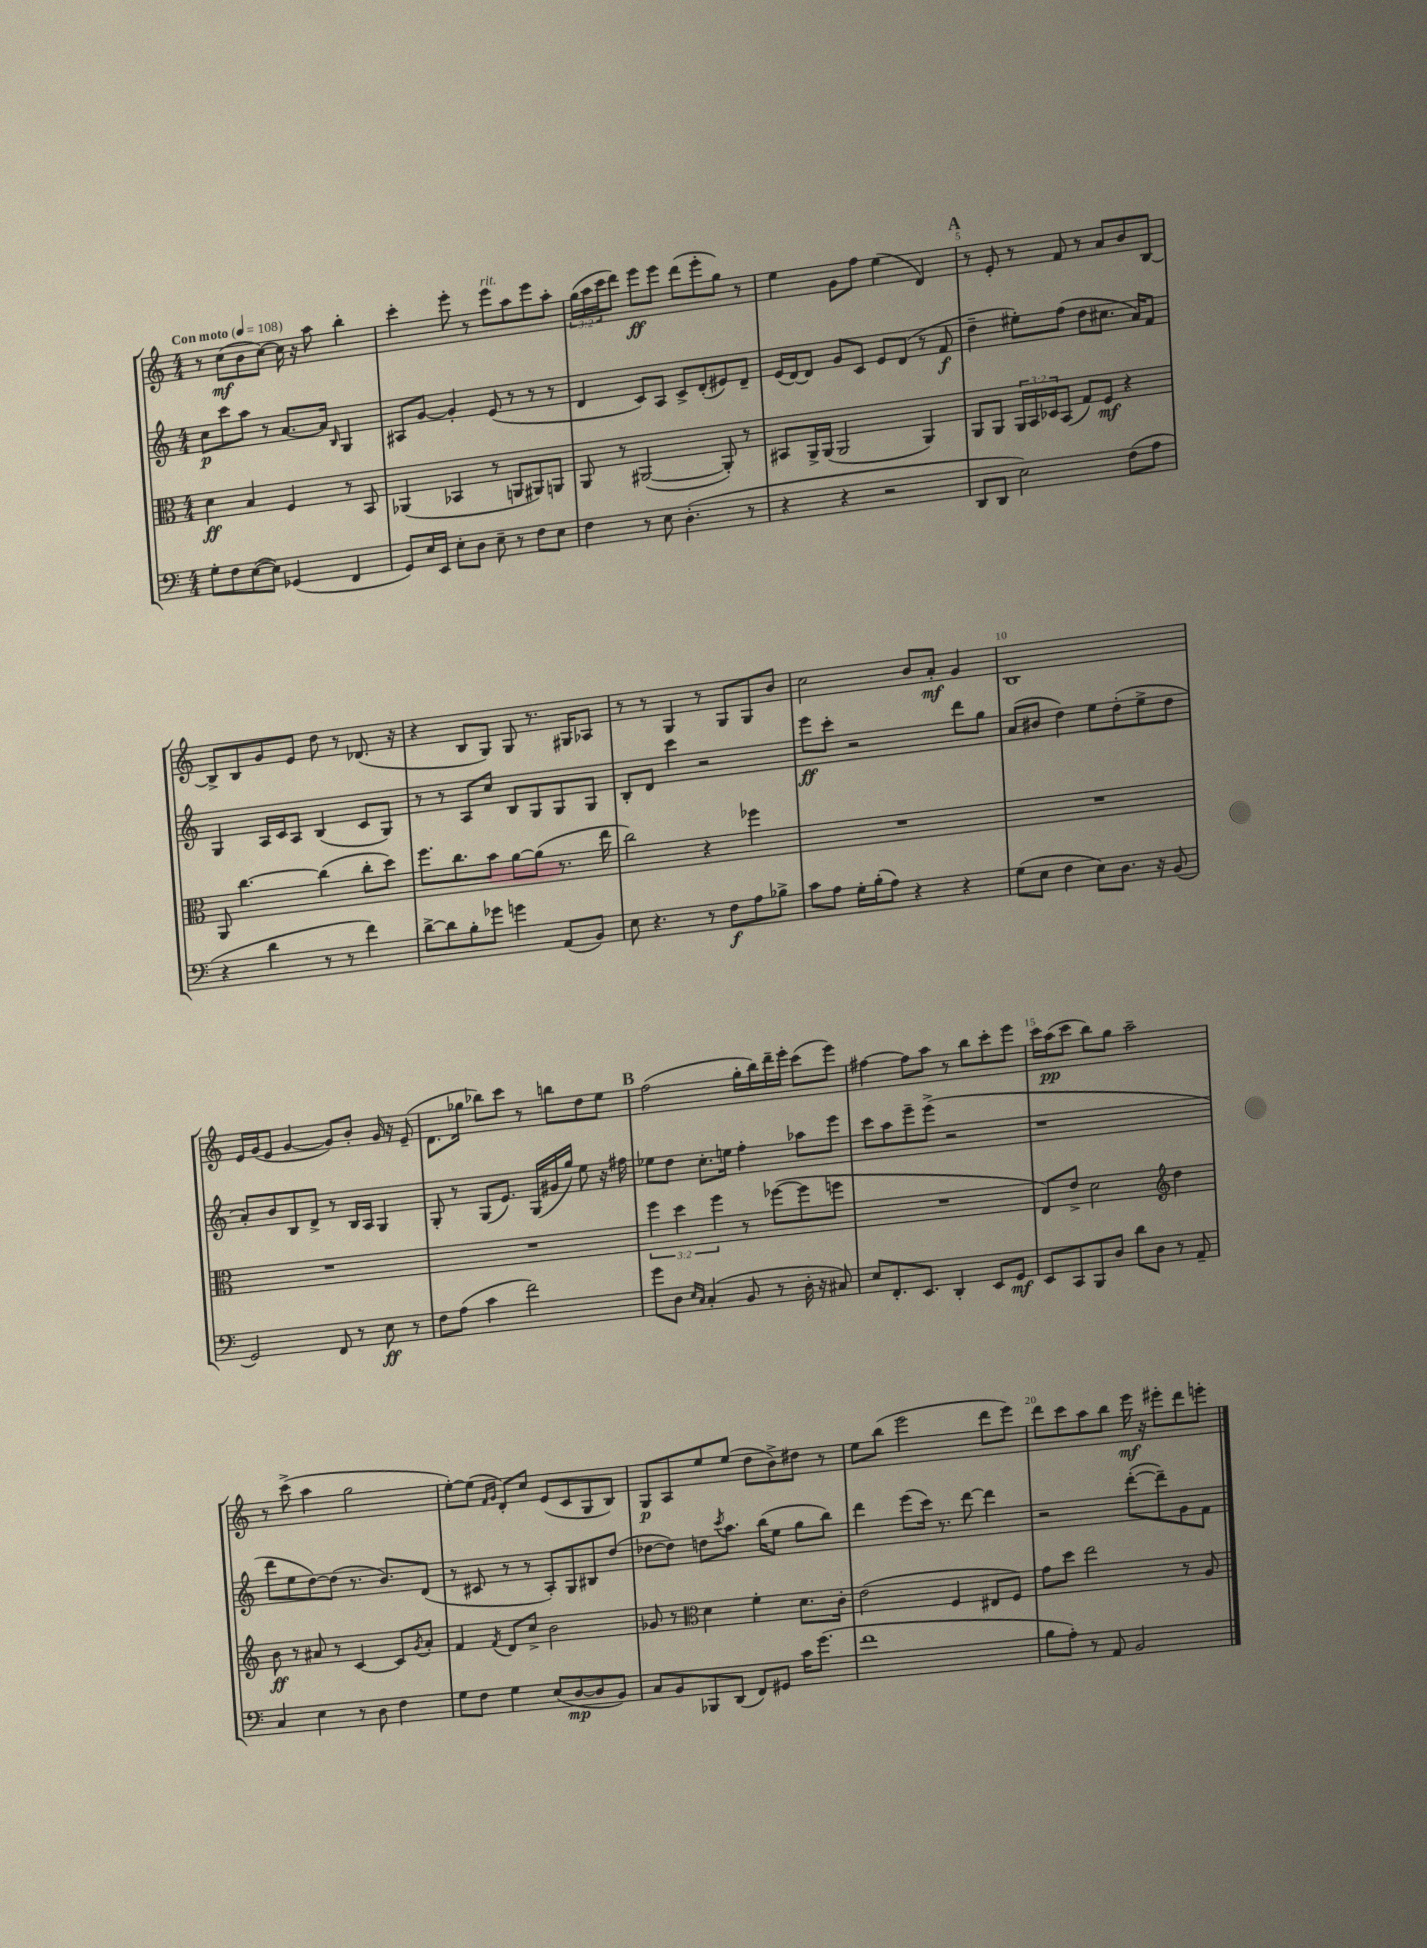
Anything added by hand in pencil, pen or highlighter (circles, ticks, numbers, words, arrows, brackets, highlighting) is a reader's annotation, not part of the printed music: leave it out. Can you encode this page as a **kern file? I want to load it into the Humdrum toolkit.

**kern	**kern	**kern	**kern
*staff4	*staff3	*staff2	*staff1
*clefF4	*clefC3	*clefG2	*clefG2
*k[]	*k[]	*k[]	*k[]
*M4/4	*M4/4	*M4/4	*M4/4
*MM108	*MM108	*MM108	*MM108
8G'\L	4d\	8cc\L	8r
8F\	.	8ccc\	(8cc\L
([8E\	4B/	8aa\J	8b\
8E\]J)	.	8r	[8cc\J)
(4GG-/	4F/	[8.a/L	16cc\]
.	.	.	16r
.	.	.	8aa\
.	.	16a/]Jk	.
.	.	16qqB/	.
4FF/	8r	4G/	4bb'\
.	8BB/	.	.
=	=	=	=
8GG/L)	(4AA-/	8A#/L	4ccc'\
16E/L	.	[8g/J	.
16EE/JJ	.	.	.
8E'\L	4BB-/	4g'/]	8eee'\
8D\J	.	.	8r
8E~\	8r	(8e/	8eee\L
8r	8AA/L	8r	8aa\
8F\L	8AA#/)	8r	8eee\
8E\J	8AA/J	8r	8aa'\J
=	=	=	=
4F\	8AA/	4d/	(24gg\LL
.	.	.	24aa\
.	.	.	24ccc\J
.	8r	.	8ddd\J)
8r	([2AA#/	8c/L)	8eee\L
8E\	.	8A/J	8eee\J
(4.D'\	.	8c^/L	(8ddd\L
.	.	(8d'/	8eee'\
.	8AA#'/])	8e#/)	8gg\J)
8r	8r	8d~/J	8r
=	=	=	=
4r	8BB#/L	(16e/LL	4ee\
.	.	[16d/J)	.
.	16AA^/L	8d/]J	.
.	(16AA/JJ	.	.
4r	2AA/	8g/L	8g\L
.	.	8c/J	8ff\J
2r	.	8e/L	(4ee\
.	.	(8d/J	.
.	4AA/)	8r	4d/)
.	.	8f/	.
=	=	=	=
8DD/L	8AA/L	4dd~\	8r
8DD/J	8AA/J	.	8e'/
2E\)	24AA/LL	8ee#'\L)	8r
.	24BB/	.	.
.	24D-/J	.	.
.	(8BB/J	(8ff\J	8f/
.	8G/L)	8dd\L	8r
.	8F/J	8.cc#\J	8a/L
(8F\L	4r	.	8b/
.	.	16a/LK)	.
8A\J	.	8f/J	[8B/J
=	=	=	=
4r	8AA/	4G/	8B^/]L
.	[4.cc\	.	8B/
4d\	.	16A/LL	8g/
.	.	16c/J	.
.	.	8A/J	8e/J
8r	(4cc\]	(4B/	8dd\
8r	.	.	8r
4f\)	8cc'\L	8c/L	(8.d-/
.	8dd\J)	8G/J)	.
.	.	.	16r
=	=	=	=
[8d^\L	8.ff\L	8r	4r
8d\]	.	8r	.
.	8.cc\	.	.
8B'\	.	8A/L	8B/L
8g-\J	8b\J	8cc/J	8G/J)
4g\	[8a\L	8B/L	8G/
.	(8a\]J	8G/	8.r
(8AA/L	8.r	8G/	.
.	.	.	16G#/LK
8BB/J)	.	8G/J	8A-/J
.	16ee\	.	.
=	=	=	=
8E\	2cc\)	8B'/L	8r
4.r	.	8d/J	8r
.	.	4ccc\	4G/
8r	4r	2r	8r
8F\L	.	.	8G/L
8A\	4ff-\	.	8G/
8B-^\J	.	.	8b/J
=	=	=	=
8c\L	1r	8eee\L	2cc\
8A\J	.	8ccc'\J	.
16G'\LL	.	2r	.
(16B'\J	.	.	.
8A\J)	.	.	.
4r	.	.	8b/L
.	.	.	8a'/J
4r	.	8ddd\L	4g/
.	.	8gg\J	.
=	=	=	=
(8G\L	1r	(8a/L	1B
8E\J	.	8b#/J	.
4F\	.	4dd\)	.
8E\L)	.	8ee\L	.
8.D\J	.	(8dd'\	.
.	.	8ee^\	.
16r	.	.	.
(8BB/	.	8dd\J	.
=	=	=	=
2GG/)	1r	8a'/L)	16e/LL
.	.	.	(16g/J
.	.	8b/	8e/J
.	.	8B/	[4g/
.	.	8d^/J	.
8FF/	.	8r	8g/]L)
8r	.	16B/LL	8b'/J
.	.	16A/JJ	.
8E\	.	4G/	16g/
.	.	.	16r
8r	.	.	(8e~/
=	=	=	=
8F\L	1r	8G'/	8.d\L
(8A\J	.	8r	.
.	.	.	16gg-\Jk
4c\	.	(8G/L	8bb-\L)
.	.	8.e/J)	8ccc\J
2f\)	.	.	8r
.	.	(16G/LL	.
.	.	16g#/	8bb\L
.	.	16gg/JJ)	.
.	.	8ee\	8dd\
.	.	16r	8ee\J
.	.	16ff#\	.
=	=	=	=
8g\L	6ff\	8ee-\L	(2ff\
8D\J	.	8dd\J	.
.	6dd\	.	.
16qqE/LL	.	.	.
16qqC/JJ	.	.	.
(4C'/	.	8.cc'\L	.
.	6ff\	.	.
.	.	16ee\Jk	.
8BB/	8r	4ff'\	16gg'\LL
.	.	.	16bb\)
8r	([8ff-\L	.	16ddd~\
.	.	.	16eee'\JJ
16D'\	8ff-\]	8aa-\L	(8ccc\L
16r	.	.	.
8C#/)	8ff\J	8eee\J	8eee\J)
=	=	=	=
8E/L	1r	8ccc\L	[4ff#\
8.FF'/	.	8aa\	.
.	.	8eee~\	8ff#\]L
8.EE/J	.	.	.
.	.	(8eee^\J	8aa\J
4DD'/	.	2r	8r
.	.	.	8bb\L
8EE/L	.	.	8ccc'\
8GG/J	.	.	8eee\J
=	=	=	=
8EE/L	8E/L)	1r	16ccc\LL
.	.	.	(16aa\J
8CC/	8e^/J	.	8ccc\J
8BBB/	2d\	.	8bb\L)
8D/J	.	.	8gg\J
8d\L	.	.	2aa~\
8D\J	.	.	.
*	*clefG2	*	*
8r	4dd\	.	.
8AA~/	.	.	.
=	=	=	=
4C/	8b\	8ddd\L	8r
.	8r	8ee\	(8ccc^\
4E\	8a#/	[8dd\)	4aa\
.	8r	(8dd\]J	.
8r	[4c/	8.r	2gg\
8D\	.	.	.
.	.	8.b/L)	.
4F\	8c/]L	.	.
.	8qg/	.	.
.	8a#'/J	(8d/J	.
=	=	=	=
8G\L	4f/	8r	[8ee'\L)
8F\J	.	8c#/	(8ee\]J
.	.	.	16qqf/LL
.	8qf/	.	16qqg/JJ
4G\	8d/L	8r	8d'/L)
.	8cc^/J	8r	8cc/J
(8E/L	2b\	8A'/L)	(8e/L
[8D/	.	8G/	8c/
8D/]	.	8B#/	8G/
8BB/J)	.	(8dd/J	8B/J)
=	=	=	=
8C/L	8g-/	[8dd-\L	8G/L
8BB/	8r	8dd-\]J)	8A/
*	*clefC3	*	*
8BBB-/	4d\	8dd\L	8ee/
.	.	8qccc/	.
(8DD/J	.	8.aa\J	(8ee/J
8FF/L)	4f'\	.	8dd\L
.	.	(16bb\LK	.
8GG#/J	.	8ee\J	8b^\)
16c\LK	8.d\L	8gg\L	8dd#\J
(8.g\J	.	.	.
.	.	8bb\J)	8r
.	16c'\Jk	.	.
=	=	=	=
1f	(2e\	4ddd\	8ee\L
.	.	.	(8bb\J
.	.	(8eee\L	2eee\
.	.	16ccc\Jk)	.
.	.	8.r	.
.	4F/	.	.
.	.	[8ddd\	.
.	8E#/L	4ddd\]	8ddd\L
.	8F/J)	.	8eee\J)
=	=	=	=
8B\L	8g\L	2r	8ddd\L
8A'\J)	8dd\J	.	8ccc\
8r	2ee\	.	8aa\
8AA/	.	.	8bb\J
2BB/	.	([8ddd'\L	16eee\
.	.	.	16r
.	.	8ddd~\])	8eee#'\L
.	8r	8g\	8ddd\
.	8A/	8f\J	8eee'\J
==	==	==	==
*-	*-	*-	*-
